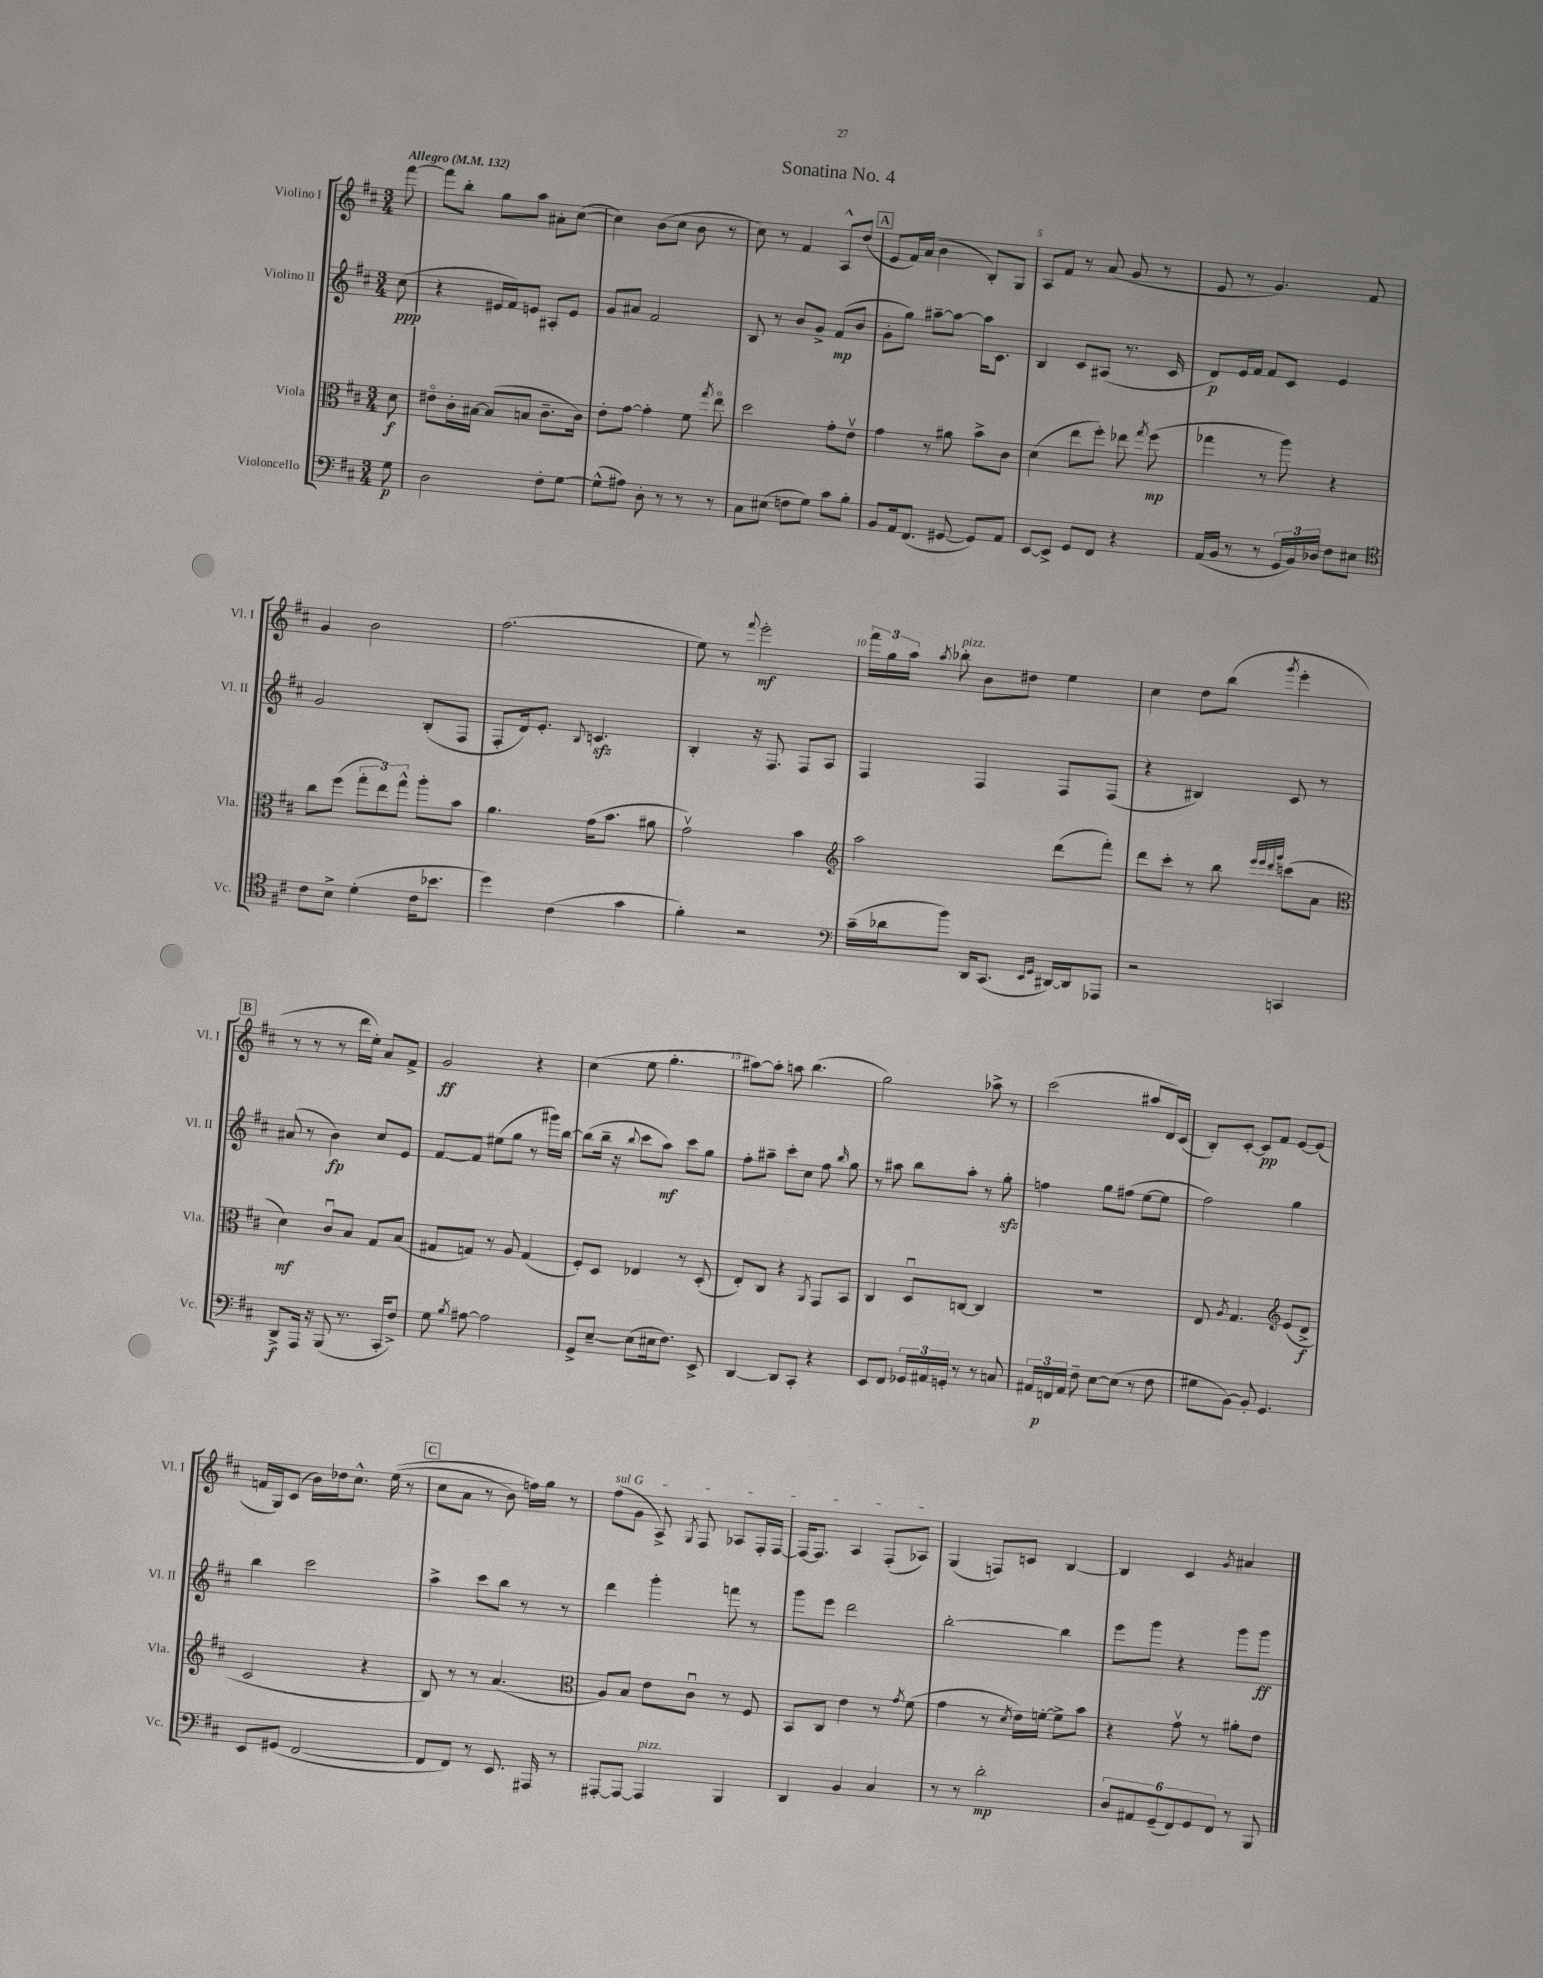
\header { title = "Sonatina No. 4" }
<<
\new StaffGroup <<
\new Staff = "s0" \with { instrumentName = "Violino I" shortInstrumentName = "Vl. I" } {
    \clef treble \key d \major \numericTimeSignature \time 3/4 \partial 8 \tempo "Allegro" 4 = 132
    \autoBeamOff fis'''8~ |
    fis'''8[ b''8]-. g''8[ a''8] ais'8[-. cis''8]~( |
    cis''4) b'8[( cis''8] b'8 r8 |
    cis''8) r8 fis'4 a8[-^ d''8]( |
    \mark \markup { \box "A" } e'8[ fis'16) a'16]( b'4 b8[-.) g8] |
    a8[ fis'8] r8 a'8( g'8 r8 |
    e'8 r8 g'4.) fis'8 |
    g'4 b'2 |
    fis''2.( |
    e''8) r8 \appoggiatura { fis'''8 } e'''2-.\mf |
    \tuplet 3/2 { fis'''16[ g''16 a''16] } \acciaccatura { a''8 } bes''8-.^\markup { \italic "pizz." } b'8[ dis''8] e''4 |
    cis''4 d''8[ b''8]( \acciaccatura { g'''8 } e'''4-. |
    \mark \markup { \box "B" } r8 r8 r8 d'''16[ e''16]-.) a'8[ fis'8]-> |
    g'2\ff r4 |
    cis''4( e''8 g''4.-. |
    ais''8[~) ais''8]-. a''8 b''4.( |
    g''2) aes''8-> r8 |
    cis'''2( ais''8[ d'16) cis'16]( |
    b8[-.) cis'8]~-. cis'8[\pp fis'8] e'8[~ e'8]( |
    f'16[ g16) cis'8]( b'16[) des''16 cis''8.]-^ e''16(\( r8 |
    \mark \markup { \box "C" } cis''8[ a'8] r8 b'8) f''16[\) g''16] r8 |
    \once \override TextSpanner.bound-details.left.text = \markup { \italic "sul G" } fis''8[\startTextSpan( g'8] a8->) \acciaccatura { g8 } fis8 aes8[ fis16-. fis16]~ |
    fis16[~ fis8.] a4 fis8[-.( aes8]\stopTextSpan) |
    g4( f8[) c'8] b4~ |
    b4 cis'4 \acciaccatura { g'8 } ais'4 \bar "|." |
}
\new Staff = "s1" \with { instrumentName = "Violino II" shortInstrumentName = "Vl. II" } {
    \clef treble \key d \major \numericTimeSignature \time 3/4 \partial 8
    \autoBeamOff cis''8\ppp( |
    r4 eis'16[ fis'16) e'8] ais8[-. e'8] |
    g'8[ ais'8] fis'2 |
    b8 r8 b'8[ g'8]-> fis'8[\mp( b'8] |
    \mark \markup { \box "A" } g'8[-. g''8]) ais''8[~-- ais''8]~ ais''16[ cis'8.] |
    b4 cis'8[ ais8]( r8. cis'16 |
    d'8[\p) e'16 fis'16] fis'8[ cis'8] e'4 |
    g'2 b8[-.( fis8] |
    fis8[-. d'16) e'8.]-. \appoggiatura { b8 } c'4.\sfz |
    b4-. r16 fis8. fis8[ a8] |
    fis4 fis4 fis8[ fis8]( |
    r4 bis4) cis'8 r8 |
    \mark \markup { \box "B" } ais'8( r8 b'4\fp) cis''8[ e'8] |
    fis'8[~ fis'8] eis''8[( g''8] r8 gis'''16[) b''16]~ |
    b''8[( b''16]-- r16 \appoggiatura { b''8 } cis'''8[ a''8]\mf) cis'''8[ g''8] |
    fis''8[-. ais''8]-- cis'''8[-. cis''8] fis''8 \grace { b''16 } g''8 |
    r8 ais''8 b''8[ ais''8]-. r8 g''8-.\sfz |
    f''4 g''8[ fis''8]( e''8[~ e''8] |
    fis''2) g''4 |
    b''4 cis'''2 |
    \mark \markup { \box "C" } a''4-> cis'''8[ b''8] r8 r8 |
    d'''4 g'''4-. f'''8 r8 |
    g'''8[ e'''8] d'''2 |
    b''2~-. b''4 |
    e'''8[ g'''8] r4 g'''8[ g'''8]\ff \bar "|." |
}
\new Staff = "s2" \with { instrumentName = "Viola" shortInstrumentName = "Vla." } {
    \clef alto \key d \major \numericTimeSignature \time 3/4 \partial 8
    \autoBeamOff d'8\f |
    eis'8[\flageolet cis'16-. bis16]~ bis8[( b8] cis'8.[-- cis'16]) |
    e'8[-. g'8]~ g'4-. fis'8 \acciaccatura { g''8 } e''8\flageolet |
    d''2 g'8[-. e'8]\upbow |
    \mark \markup { \box "A" } g'4 r8 ais'8 b'8[-> cis'8] |
    d'4( e''8[ fis''8]-.) ees''8 \acciaccatura { g''8 } fis''8\mp( |
    ges''4 r8 a''8) r4 |
    cis''8[ fis''8]( \tuplet 3/2 { g''8[-. e''8) g''8]-^ } a''8[-. b'8] |
    a'4. g'16[( b'8.] ais'8 |
    g'2\upbow) b'4 |
    \clef treble a''2 d'''8[( fis'''8]-.) |
    d'''8[ cis'''8]-. r8 b''8 \grace { e'''32[ e'''32 d'''32 g'''32] } c'''8[( a'8] |
    \mark \markup { \box "B" } \clef alto d'4\mf) cis'8[\downbow b8] g8[ b8]( |
    gis8[ g8]) r8 a8 g4( |
    fis8[-.) d8] ees4 r8 d8-.( |
    e8[-.) cis8] r4 \acciaccatura { a,8 } g,8[ b,8] |
    cis4 d8[\downbow c8]~ c4 |
    R2. |
    e8 \acciaccatura { a8 } g4. \clef treble e'8[( d'8]->\f |
    cis'2 r4 |
    \mark \markup { \box "C" } b8) r8 r8 a'4.( |
    \clef alto a8[) b8] e'8[ cis'8]\downbow r8 fis8 |
    b,8[ cis8] e'4 r8 \acciaccatura { g'8 } fis'8( |
    g'4 r8 \acciaccatura { d'8 } e'16[) f'16]~-. f'8[-> b'8] |
    r4 g'8\upbow r8 ais'8[-. e'8] \bar "|." |
}
\new Staff = "s3" \with { instrumentName = "Violoncello" shortInstrumentName = "Vc." } {
    \clef bass \key d \major \numericTimeSignature \time 3/4 \partial 8
    \autoBeamOff g8\p |
    d2 fis8[-. g8]~ |
    g8[-^( ais8]) d8-. r8 r8 r8 |
    cis8[ eis8]( f8[ g8]) cis'8[ b8]-. |
    \mark \markup { \box "A" } b,8[ a,16 fis,8.]( gis,8~ gis,8[) a,8] |
    e,8[~ e,8]-> g,8[ fis,8] r4 |
    a,16[( b,16] r8 r8 \tuplet 3/2 { g,16[ b,16) des16] } fis8[ eis8] |
    \clef tenor cis'8[ b8]-> d'4-.( cis'16[ bes'8.] |
    d''4) cis'4( g'4 |
    fis'4-.) r2 |
    \clef bass cis'16[--( des'16 b'8]) d,16[ cis,8.]( \grace { e,16[ g,16] } dis,16[~) dis,16 aes,,8] |
    r2 c,4 |
    \mark \markup { \box "B" } d,8[->\f a,,16] r16 b,,8( r8. cis,16[-. fis8]->) |
    g8 \acciaccatura { b8 } ais8~ ais2 |
    g,8[-> e8]~-- e8[( eis16 fis8.]) e,8-> |
    d,4~ d,8[ cis,8]-. r4 |
    e,8[ fis,8] \tuplet 3/2 { ges,16[ ais,16 g,16]-. } r8 r8 c8 |
    \tuplet 3/2 { ais,16[ f,16\p ais,16] } fis8-- e8[~ e8]( r8 fis8 |
    gis8[ b,8]~) b,8-. g,4. |
    e,8[ gis,8]( fis,2~ |
    \mark \markup { \box "C" } fis,8[ fis,8]) r8 e,8. ais,,16 r8 |
    ais,,8[~-. ais,,8]~ ais,,4^\markup { \italic "pizz." } b,,4 |
    d,4 b,4 cis4 |
    r8 r8 d'2-.\mp |
    \tuplet 6/4 { d8[ ais,8 g,8--( fis,8) g,8 fis,8] } r8 b,,8 \bar "|." |
}
>>
>>
\layout { \context { \Score \override BarNumber.break-visibility = ##(#f #t #t) barNumberVisibility = #(every-nth-bar-number-visible 5) } }
